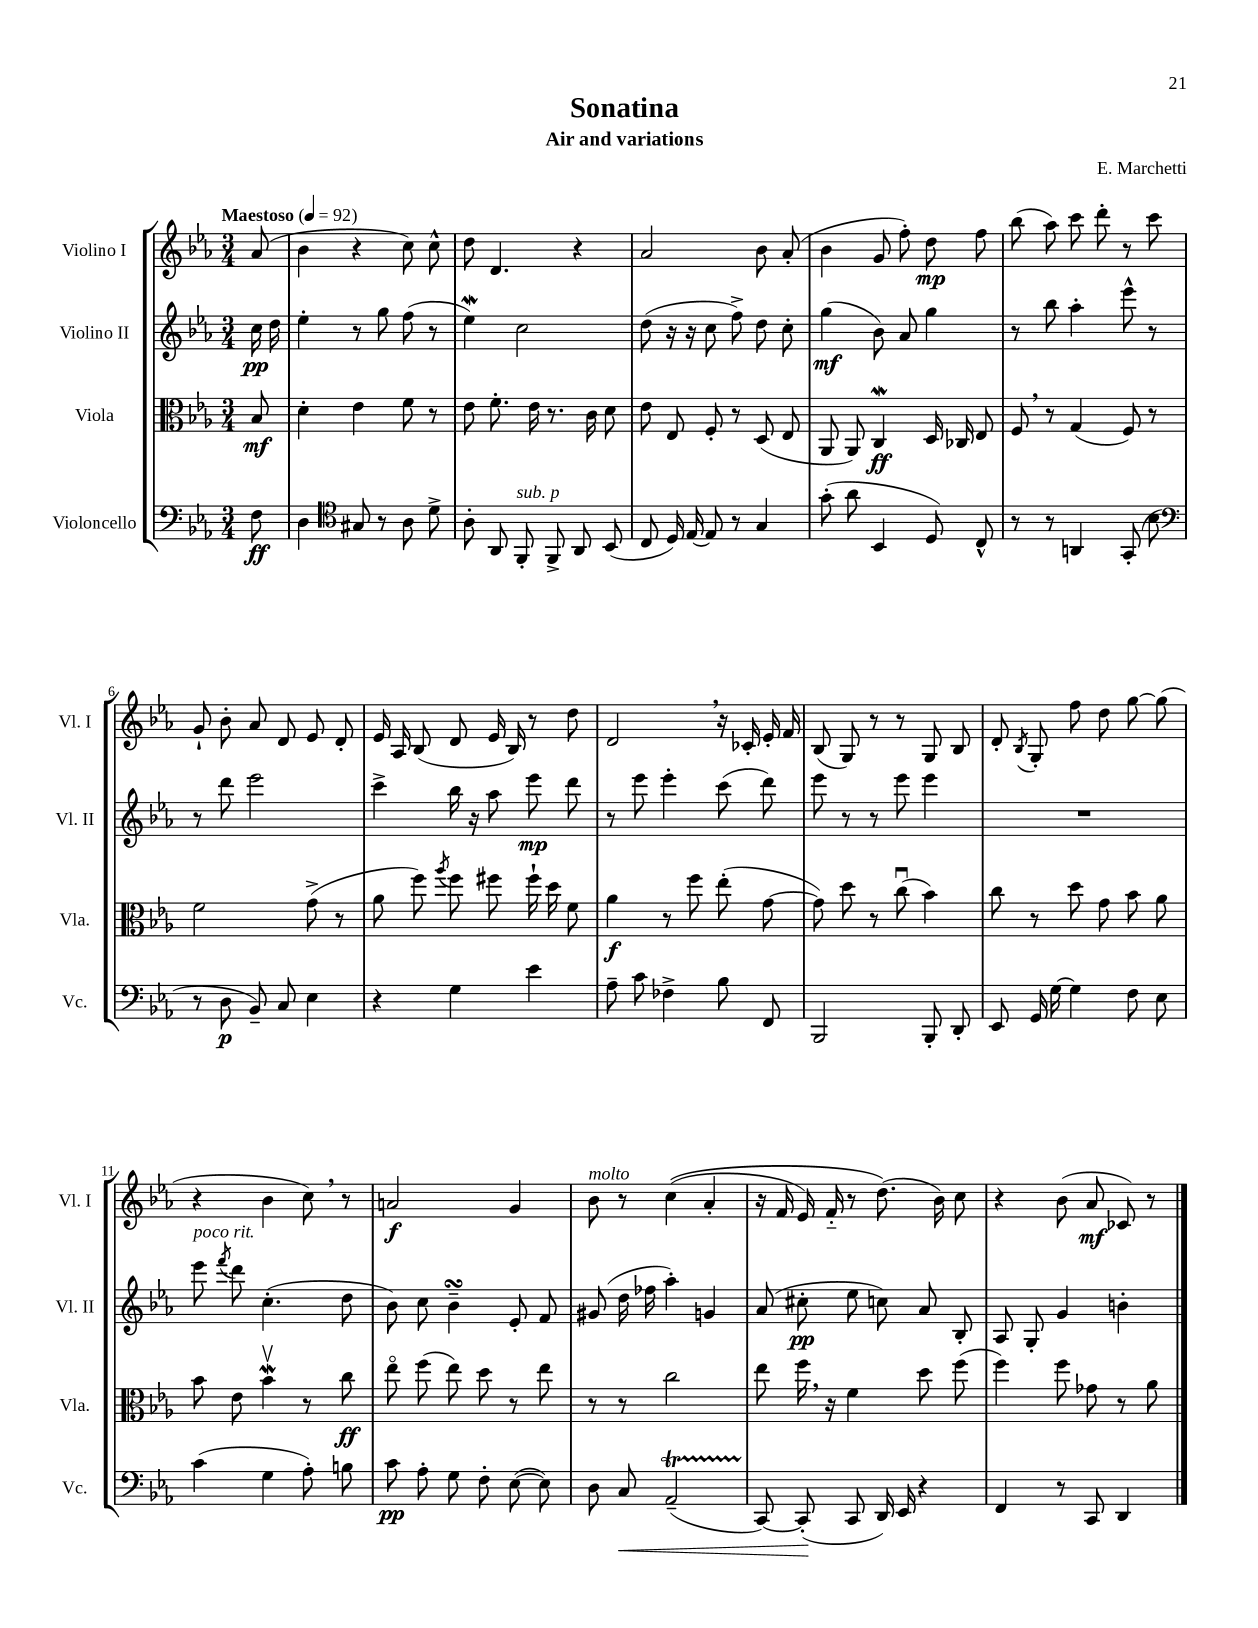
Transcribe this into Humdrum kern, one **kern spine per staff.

**kern	**kern	**kern	**kern
*staff4	*staff3	*staff2	*staff1
*clefF4	*clefC3	*clefG2	*clefG2
*k[b-e-a-]	*k[b-e-a-]	*k[b-e-a-]	*k[b-e-a-]
*M3/4	*M3/4	*M3/4	*M3/4
*MM92	*MM92	*MM92	*MM92
8F	8B-	16cc	(8a-
.	.	16dd	.
=	=	=	=
4D	4d'	4ee-'	4b-
*clefC4	*	*	*
8G#	4e-	8r	4r
8r	.	8gg	.
8A-	8f	(8ff	8cc)
8d^	8r	8r	8cc^^
=	=	=	=
8A-'	8e-	4ee-)	8dd
8AA-	8.f'	.	4.d
8FF'	.	2cc	.
.	16e-	.	.
8FF^	8.r	.	.
8AA-	.	.	4r
.	16c	.	.
(8BB-	8d	.	.
=	=	=	=
8C	8e-	(8dd	2a-
16D)	8E-	16r	.
[16E-	.	16r	.
8E-]	8F'	8cc	.
8r	8r	8ff^)	.
4G	(8D	8dd	8b-
.	8E-	8cc'	(8a-'
=	=	=	=
(8g'	8AA-	(4gg	4b-
8a-	8AA-)	.	.
4BB-	4C	8b-)	8g
.	.	8a-	8ff')
8D)	16D	4gg	8dd
.	16C-	.	.
8C^^	8E-	.	8ff
=	=	=	=
8r	8F	8r	(8bb-
8r	8r	8bb-	8aa-)
4AA	(4G	4aa-'	8ccc
.	.	.	8ddd'
(8GG'	8F)	8eee-^^	8r
8B-	8r	8r	8ccc
=	=	=	=
*clefF4	*	*	*
8r	2f	8r	8g`
8D	.	8ddd	8b-'
8BB-~)	.	2eee-	8a-
8C	.	.	8d
4E-	(8g^	.	8e-
.	8r	.	8d'
=	=	=	=
4r	8a-	4ccc^	16e-
.	.	.	16A-
.	8ff)	.	(8B-
.	8qaa-	.	.
4G	8ff	16bb-	8d
.	.	16r	.
.	8ff#	8aa-	16e-
.	.	.	16B-)
4e-	16ff#`	8eee-	8r
.	16dd	.	.
.	8f	8ddd	8dd
=	=	=	=
8A-~	4a-	8r	2d
8c	.	8eee-	.
4F-^	8r	4eee-'	.
.	8ff	.	.
8B-	(8ee-'	(8ccc	16r
.	.	.	16c-'
8FF	[8g	8ddd)	16e-'
.	.	.	16f
=	=	=	=
2BBB-	8g])	8eee-	(8B-
.	8dd	8r	8G)
.	8r	8r	8r
.	(8ccu	8eee-	8r
8BBB-'	4b-)	4eee-	8G
8DD'	.	.	8B-
=	=	=	=
8EE-	8cc	2.r	8d'
.	.	.	8qB-
16GG	8r	.	8G'
[16G	.	.	.
4G]	8dd	.	8ff
.	8g	.	8dd
8F	8b-	.	[8gg
8E-	8a-	.	(8gg]
=	=	=	=
(4c	8b-	8eee-	4r
.	.	8qfff	.
.	8e-	8ddd	.
4G	4b-v	(4.cc'	4b-
8A-')	8r	.	8cc)
8B	8cc	8dd	8r
=	=	=	=
8c	8ee-o	8b-)	2a
8A-'	(8ff	8cc	.
8G	8ee-)	4b-~	.
8F'	8dd	.	.
([8E-	8r	8e-'	4g
8E-])	8ee-	8f	.
=	=	=	=
8D	8r	(8g#	8b-
8C	8r	16dd	8r
.	.	16ff-	.
(2AA-~	2cc	4aa-')	&((4cc
.	.	4g	4a-'
=	=	=	=
[8CC)	8ee-	(8a-	16r
.	.	.	16f
(8CC']	16ff	8cc#'	16e-)
.	16r	.	16f'~
8CC	4f	8ee-	8r
16DD)	.	8cc)	(8.dd&)
16EE-	.	.	.
4r	8dd	8a-	.
.	.	.	16b-)
.	(8ff	8B-'	8cc
=	=	=	=
4FF	4ff)	8A-	4r
.	.	8G'	.
8r	8ff	4g	(8b-
8CC	8g-	.	8a-
4DD	8r	4b'	8c-)
.	8a-	.	8r
==	==	==	==
*-	*-	*-	*-
